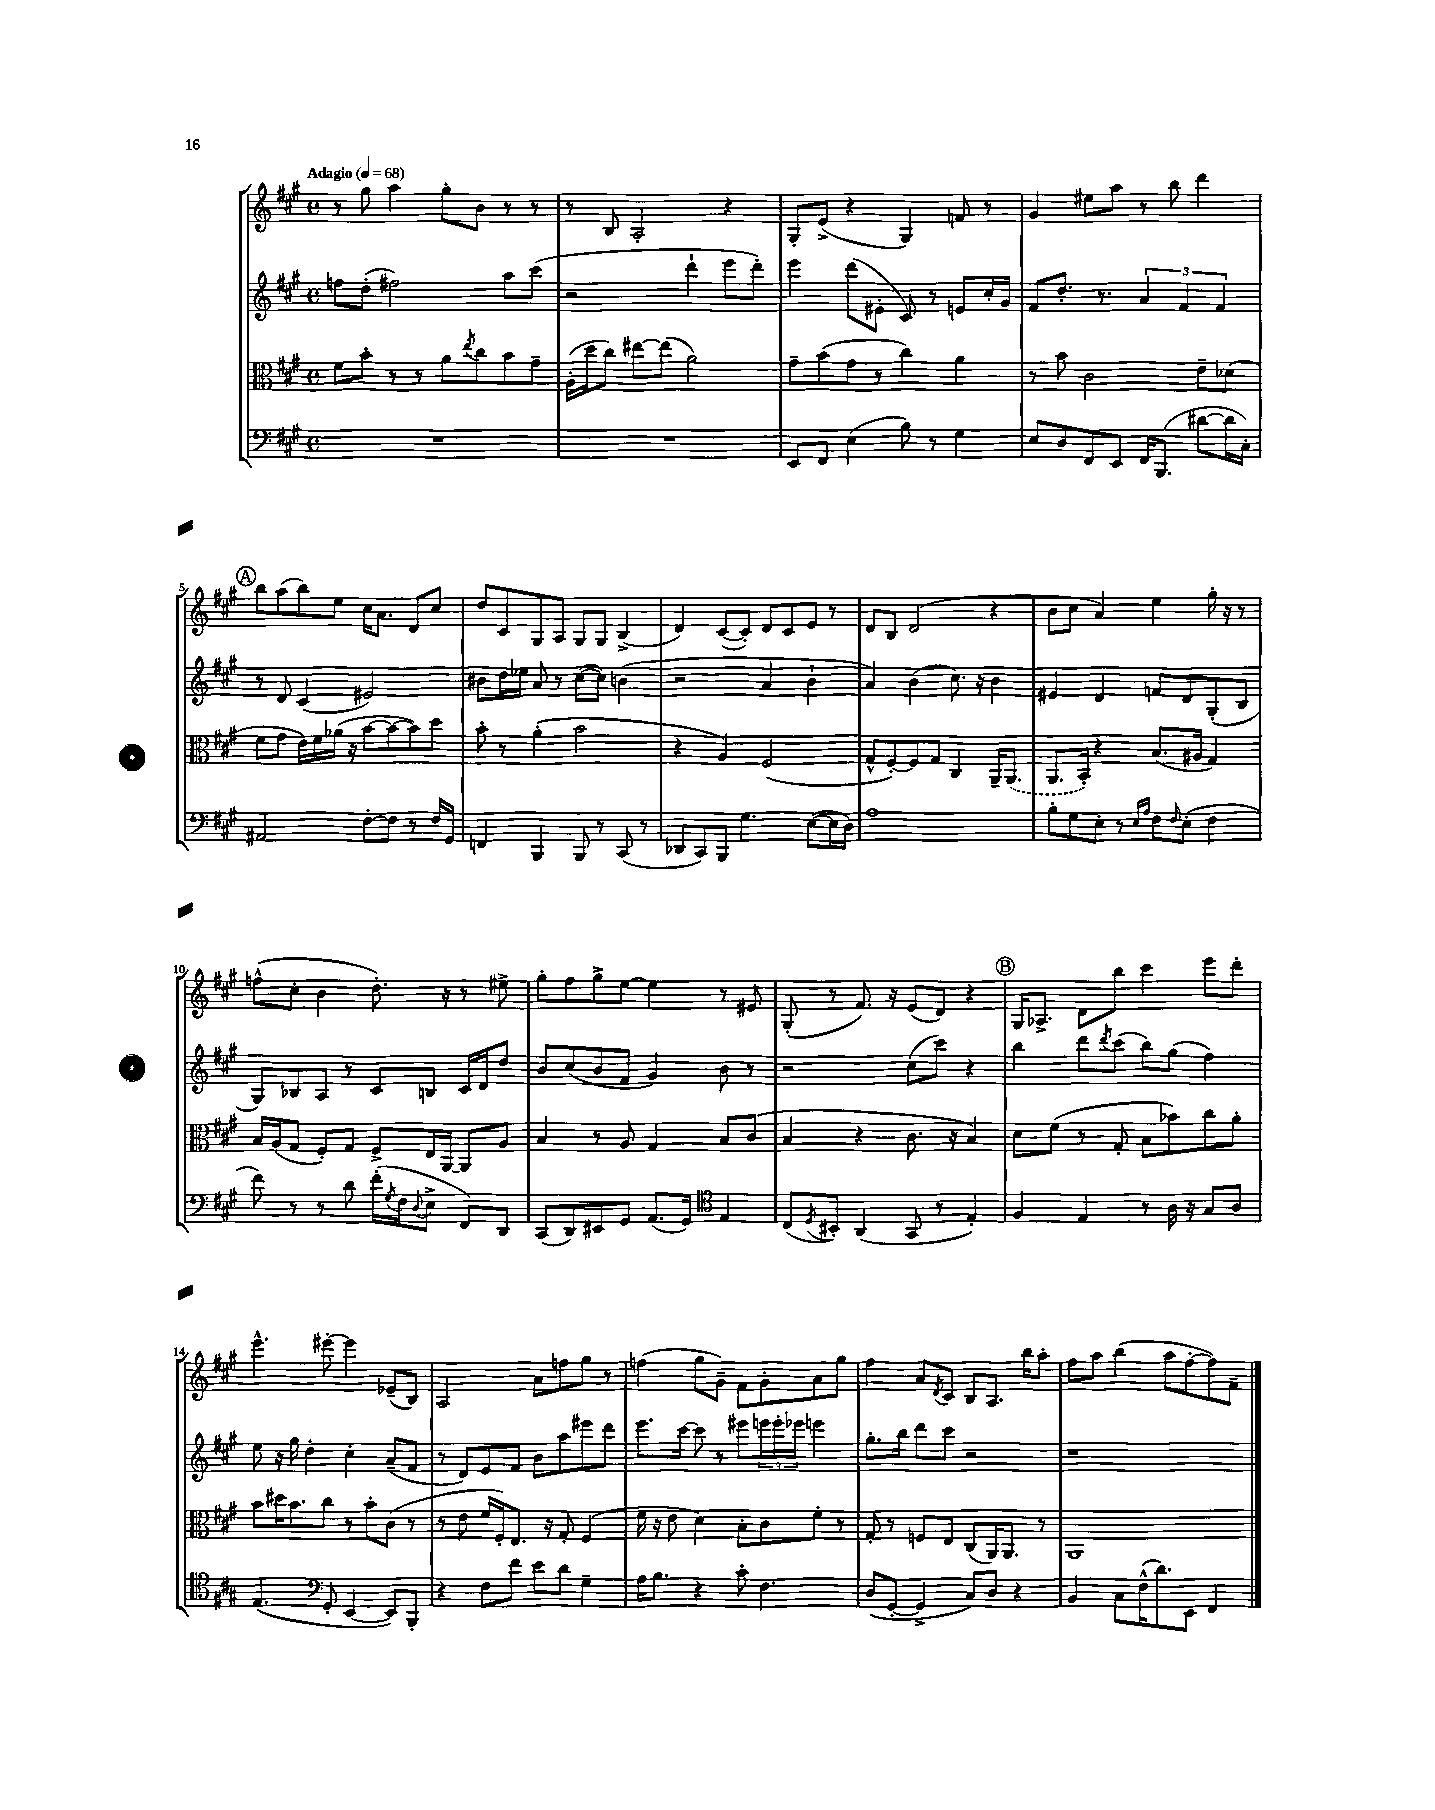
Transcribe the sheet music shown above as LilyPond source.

<<
\new StaffGroup <<
\new Staff = "s0" {
    \clef treble \key a \major \defaultTimeSignature \time 4/4 \tempo "Adagio" 4 = 68
    r8 gis''8 a''4 gis''8-. b'8 r8 r8 |
    r8 b8 a2-. r4 |
    gis8-. e'8->( r4 gis4) f'8 r8 |
    gis'4 eis''8 a''8 r8 b''8 d'''4 |
    \mark \markup { \circle "A" } b''8 a''8( b''8) e''8 cis''16 a'8. d'8 cis''8 |
    d''8 cis'8 gis8 a8 gis8 gis8 b4->( |
    d'4) cis'8~( cis'8-.) d'8 cis'8 e'8 r8 |
    d'8 b8 d'2( r4 |
    b'8 cis''8 a'4) e''4 gis''16-. r16 r8 |
    f''8-^( cis''8-. b'4 d''8.-.) r16 r8 eis''8-> |
    gis''8-. fis''8 gis''8-> e''8~ e''4 r8 eis'8 |
    gis8-.( r8 fis'8.) r16 e'8( d'8) r4 |
    \mark \markup { \circle "B" } gis16 aes8.-> d'8 b''8 cis'''4 e'''8 d'''8-. |
    e'''4.-^ eis'''8~-. eis'''4 ees'8--( b8) |
    a2 a'8 f''8 gis''8 r8 |
    f''4( gis''8 gis'8--) fis'8 gis'8-. a'8 gis''8 |
    fis''4 a'8 \acciaccatura { d'8 } cis'8 b8 a8. b''16 a''8-. |
    fis''8 a''8 b''4( a''8 fis''8~-. fis''8) fis'8-- \bar "|." |
}
\new Staff = "s1" {
    \clef treble \key a \major \defaultTimeSignature \time 4/4
    f''8 d''8-.( fis''2) a''8 cis'''8( |
    r2 d'''4-! e'''8 d'''8-.) |
    e'''4 d'''8( eis'8-. cis'8) r8 e'8 cis''16-. gis'16 |
    fis'8 d''8.-. r8. \tuplet 3/2 { a'4 fis'4 fis'4 } |
    \mark \markup { \circle "A" } r8 d'8 cis'4( eis'2) |
    bis'8 d''16 ees''16 a'8 r8 cis''8~( cis''8) b'4( |
    r2 a'4 b'4-! |
    a'4) b'4( cis''8.) r16 b'4 |
    eis'4 d'4 f'8 d'8 gis8-.( b8 |
    gis8) bes8 a8 r8 cis'8 b8 cis'16 d'16 d''8 |
    b'8 cis''8( b'8 fis'8 gis'4) b'8 r8 |
    r2 cis''8( cis'''8) r4 |
    \mark \markup { \circle "B" } b''4 d'''8 \acciaccatura { d'''8 } cis'''8( b''8) gis''8( fis''4) |
    e''8 r16 gis''16 d''4-. cis''4-. a'8--( fis'8 |
    r8 d'8) e'8 fis'8 b'8 a''8 eis'''8 d'''8 |
    e'''8. cis'''16~ cis'''8 r8 eis'''8 \tuplet 3/2 { e'''16 e'''16-. ees'''16 } e'''4 |
    gis''8.-. b''16 d'''8 cis'''8 r2 |
    r1 \bar "|." |
}
\new Staff = "s2" {
    \clef alto \key a \major \defaultTimeSignature \time 4/4
    fis'8 b'8-. r8 r8 a'8 \acciaccatura { e''8 } cis''8 b'8 gis'8-- |
    a16-.( d''16 cis''8) eis''8~ eis''8( a'2) |
    gis'8-- b'8( gis'8 r8 cis''4) a'4 |
    r8 b'8 cis'2 e'8-- des'8( |
    \mark \markup { \circle "A" } fis'8 gis'8 e'16) fis'16 aes'16( r16 b'8~ b'8~ b'8) d''8 |
    b'8-. r8 a'4-.( b'2 |
    r4 a4) fis2( |
    gis8-^ fis8~-.) fis8 gis8 cis4 a,16-- \once \slurDashed a,8.( |
    a,8. b,16-.) r4 b8.( ais16 gis4) |
    b16 a16( gis8 fis8-.) gis8 fis8-> e16 a,16~ a,8 a8 |
    b4 r8 a8 gis4 b8 cis'8( |
    b4 r4 cis'8. r16 b4) |
    \mark \markup { \circle "B" } d'8 fis'8( r8 gis8-. b8 bes'8) cis''8 a'8-. |
    b'8 dis''16 b'8. cis''8 r8 b'8-. cis'8( r8 |
    r8 e'8 fis'16 fis16-.) e8. r16 gis8-. fis4( |
    fis'16 r16 e'8 d'4) b8-. cis'8 fis'8-. r8 |
    gis8-. r8 f8 e8 cis8( a,16) a,8. r8 |
    a,1 \bar "|." |
}
\new Staff = "s3" {
    \clef bass \key a \major \defaultTimeSignature \time 4/4
    R1 |
    R1 |
    e,8 fis,8 e4( b8) r8 gis4 |
    e8 d8 fis,8 e,8 fis,16 b,,8.( dis'8~ dis'16 cis16-.) |
    \mark \markup { \circle "A" } ais,2 fis8~-. fis8 r8 fis16 gis,16 |
    f,4 b,,4 b,,8 r8 cis,8( r8 |
    des,8 cis,8) b,,8 gis4. e8~( e16 d16) |
    a1 |
    b8-. gis8 e8-. r8 \grace { e16 a16 } fis8 \grace { fis16 } e8-.( fis4 |
    fis'8) r8 r8 d'8 fis'16-.( \acciaccatura { gis8 } fis16 \appoggiatura { d8 } e8-> fis,8) d,8 |
    cis,8( d,8) eis,8 gis,8 a,8.( gis,16) \clef tenor e4 |
    cis8( \acciaccatura { d8 } bis,8-.) a,4( gis,8 r8 e4-.) |
    \mark \markup { \circle "B" } fis4 e4 r8 a16 r16 gis8 a8 |
    e4.( \clef bass gis,8-. e,4~ e,8) b,,8-. |
    r4 fis8 fis'8 e'8 d'8 gis4-- |
    a16 b8. r4 cis'8-. fis4. |
    d8( gis,8~-. gis,4-> cis8) d8 r4 |
    b,4 cis8 fis16-^( d'8.) e,8 fis,4 \bar "|." |
}
>>
>>
